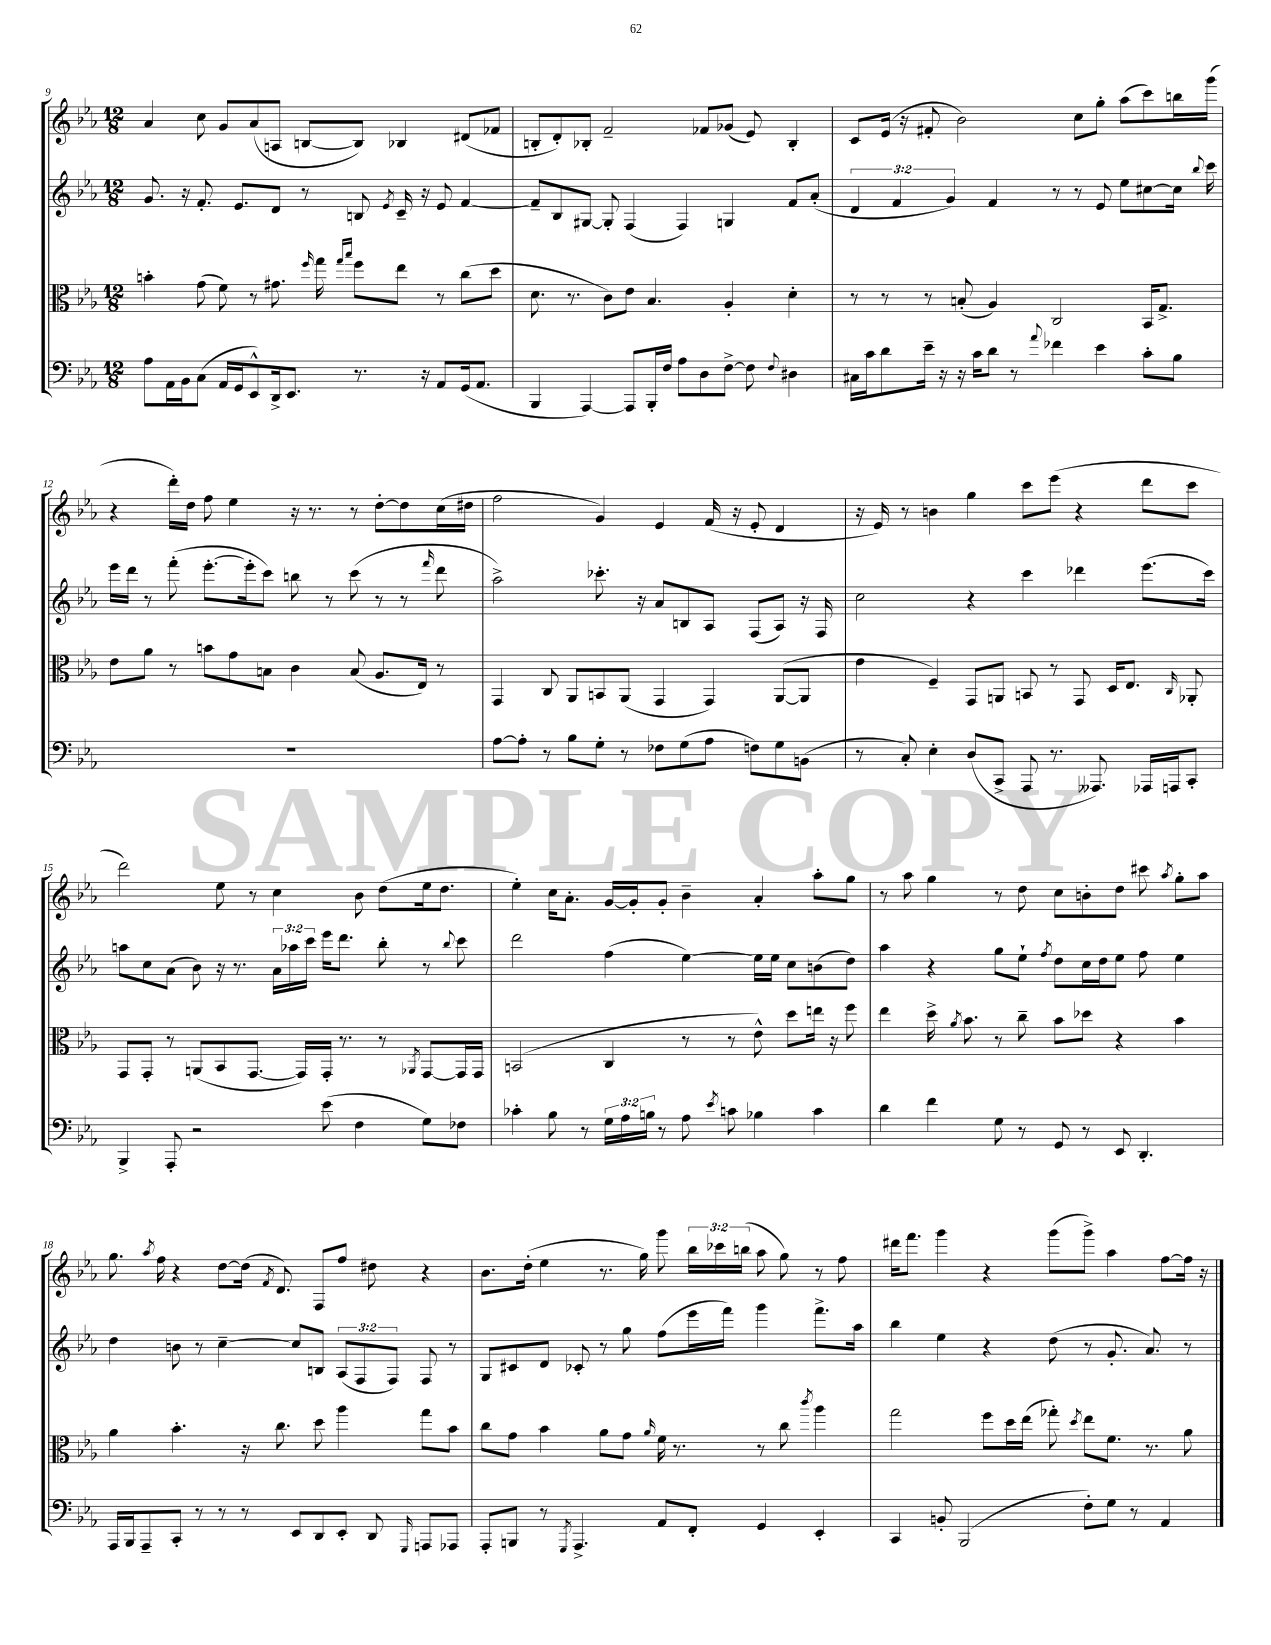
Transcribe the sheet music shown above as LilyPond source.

<<
\new StaffGroup <<
\new Staff = "s0" {
    \clef treble \key ees \major \numericTimeSignature \time 12/8 \override Staff.TupletNumber.text = #tuplet-number::calc-fraction-text
    \autoBeamOff aes'4 c''8 g'8[ aes'8( a8] b8[~ b8]) bes4 dis'8[( fes'8] |
    b8[-. d'8-.) bes8]-. f'2-- fes'8[ ges'8]( ees'8) bes4-. |
    c'8[ ees'16]( r16 fis'8-. bes'2) c''8[ g''8]-. aes''8[( c'''8) b''16 g'''16]( |
    r4 d'''16[-.) d''16] f''8 ees''4 r16 r8. r8 d''8[~-. d''8 c''16( dis''16] |
    f''2 g'4) ees'4 f'16( r16 ees'8-. d'4 |
    r16 ees'16) r8 b'4 g''4 c'''8[ ees'''8]( r4 d'''8[ c'''8] |
    d'''2) ees''8 r8 c''4 bes'8 d''8[( ees''16 d''8.] |
    ees''4-.) c''16[ aes'8.]-. g'16[~ g'16-. g'8]-. bes'4-- aes'4-. aes''8[-. g''8] |
    r8 aes''8 g''4 r8 d''8 c''8[ b'8-. d''8] cis'''8 \acciaccatura { aes''8 } g''8[-. aes''8] |
    g''8. \acciaccatura { aes''8 } f''16 r4 d''8[~ d''16]( \acciaccatura { f'8 } d'8.) f8[ f''8] dis''8 r4 |
    bes'8.[ d''16]-.( ees''4 r8. g''16) g'''8 \tuplet 3/2 { bes''16[ ces'''16 b''16]( } aes''8 g''8) r8 f''8 |
    dis'''16[ f'''8.] g'''4 r4 g'''8[( g'''8]->) aes''4 f''8[~ f''16] r16 \bar "|." |
}
\new Staff = "s1" {
    \clef treble \key ees \major \numericTimeSignature \time 12/8 \override Staff.TupletNumber.text = #tuplet-number::calc-fraction-text
    \autoBeamOff g'8. r16 f'8.-. ees'8.[ d'8] r8 b8 \acciaccatura { ees'8 } c'16-- r16 ees'8 f'4~ |
    f'8[-- bes8 gis8]~ gis8-. f4( f4) g4 f'8[ aes'8]-.( |
    \tuplet 3/2 { d'4 f'4 g'4) } f'4 r8 r8 ees'8 ees''8[ cis''8~ cis''16] \appoggiatura { bes''8 } c'''16 |
    ees'''16[ d'''16] r8 f'''8-.( ees'''8.[~-. ees'''16-. c'''8]) b''8 r8 c'''8( r8 r8 \grace { f'''16 } d'''8 |
    aes''2->) ces'''8.-. r16 aes'8[ b8 aes8] f8[( aes8]) r16 f16 |
    c''2 r4 c'''4 des'''4 ees'''8.[( c'''16]) |
    a''8[ c''8 aes'8]( bes'8) r16 r8. \tuplet 3/2 { aes'16[ aes''16 c'''16] } ees'''16[ d'''8.] bes''8-. r8 \appoggiatura { bes''8 } c'''8 |
    d'''2 f''4( ees''4~) ees''16[ ees''16] c''8[ b'8( d''8]) |
    aes''4 r4 g''8[ ees''8]-! \acciaccatura { f''8 } d''8[ c''16 d''16 ees''8] f''8 ees''4 |
    d''4 b'8 r8 c''4~-- c''8[ b8] \tuplet 3/2 { aes8[( f8 f8]) } f8 r8 |
    g8[ cis'8 d'8] ces'8-. r8 g''8 f''8[( ees'''16 f'''16]) g'''4 f'''8.[-> aes''16] |
    bes''4 ees''4 r4 d''8( r8 g'8.-. aes'8.) r8 \bar "|." |
}
\new Staff = "s2" {
    \clef alto \key ees \major \numericTimeSignature \time 12/8
    \autoBeamOff b'4-. g'8( f'8) r8 gis'8. \grace { f''16 } g''16 \grace { g''16[ bes''16] } f''8[ ees''8] r8 c''8[( d''8] |
    d'8. r8. c'8[) ees'8] bes4. aes4-. d'4-. |
    r8 r8 r8 b8-.( aes4) c2 bes,16[ g8.]-> |
    ees'8[ aes'8] r8 b'8[ g'8 b8] c'4 b8( aes8.[ ees16]) r8 |
    g,4 c8 aes,8[ b,8 aes,8]( g,4 g,4) aes,8[~( aes,8] |
    ees'4 f4--) g,8[ a,8] b,8 r8 g,8 d16[ ees8.] \grace { c16 } aes,8-. |
    g,8[ g,8]-. r8 a,8[( bes,8 g,8.]~ g,16[) g,16]-. r8. r8 \acciaccatura { aes,8 } g,8[~ g,16 g,16] |
    b,2( c4 r8 r8 ees'8-^) d''8[ e''16] r16 f''8 |
    ees''4 d''16-> \acciaccatura { aes'8 } bes'8. r8 c''8-- bes'8[ des''8] r4 bes'4 |
    aes'4 bes'4.-. r16 c''8. d''8 aes''4 g''8[ bes'8] |
    c''8[ g'8] bes'4 aes'8[ g'8] \grace { aes'16 } f'16 r8. r8 c''8 \acciaccatura { c'''8 } aes''4 |
    g''2 f''8[ d''16 ees''16]( ges''8-.) \acciaccatura { d''8 } ees''8[ f'8.] r8. aes'8 \bar "|." |
}
\new Staff = "s3" {
    \clef bass \key ees \major \numericTimeSignature \time 12/8 \override Staff.TupletNumber.text = #tuplet-number::calc-fraction-text
    \autoBeamOff aes8[ aes,16 bes,16 c8]( aes,16[ g,16 ees,8-^) d,16-> ees,8.] r8. r16 aes,8[ g,16( aes,8.] |
    bes,,4 aes,,4~) aes,,8[ bes,,16-. f16] aes8[ d8 f8]~-> f8 \appoggiatura { f8 } dis4 |
    cis16[ c'16 d'8 ees'16]-- r16 r16 c'16[ d'8] r8 \appoggiatura { aes'8 } fes'4 ees'4 c'8[-. bes8] |
    R1. |
    aes8[~ aes8]-. r8 bes8[ g8]-. r8 fes8[ g8( aes8] f8[) g8 b,8]( |
    r8 c8-.) ees4-. d8[( c,8]-> aes,,8 r8. aeses,,8.) aes,,16[ a,,16 c,8]-. |
    bes,,4-> aes,,8-. r2 ees'8( f4 g8[) fes8] |
    ces'4-. bes8 r8 \tuplet 3/2 { g16[ aes16 b16] } r8 aes8 \acciaccatura { ees'8 } c'8 bes4 c'4 |
    d'4 f'4 g8 r8 g,8 r8 ees,8 d,4.-. |
    aes,,16[ bes,,16 aes,,8-- c,8]-. r8 r8 r8 ees,8[ d,8 ees,8]-. d,8 \grace { g,,16 } a,,8[ aes,,8] |
    aes,,8[-. b,,8] r8 \acciaccatura { g,,8 } aes,,4.-> aes,8[ f,8]-. g,4 ees,4-. |
    c,4 b,8-. bes,,2( f8[-.) g8] r8 aes,4 \bar "|." |
}
>>
>>
\layout { \context { \Score currentBarNumber = #9 } }
